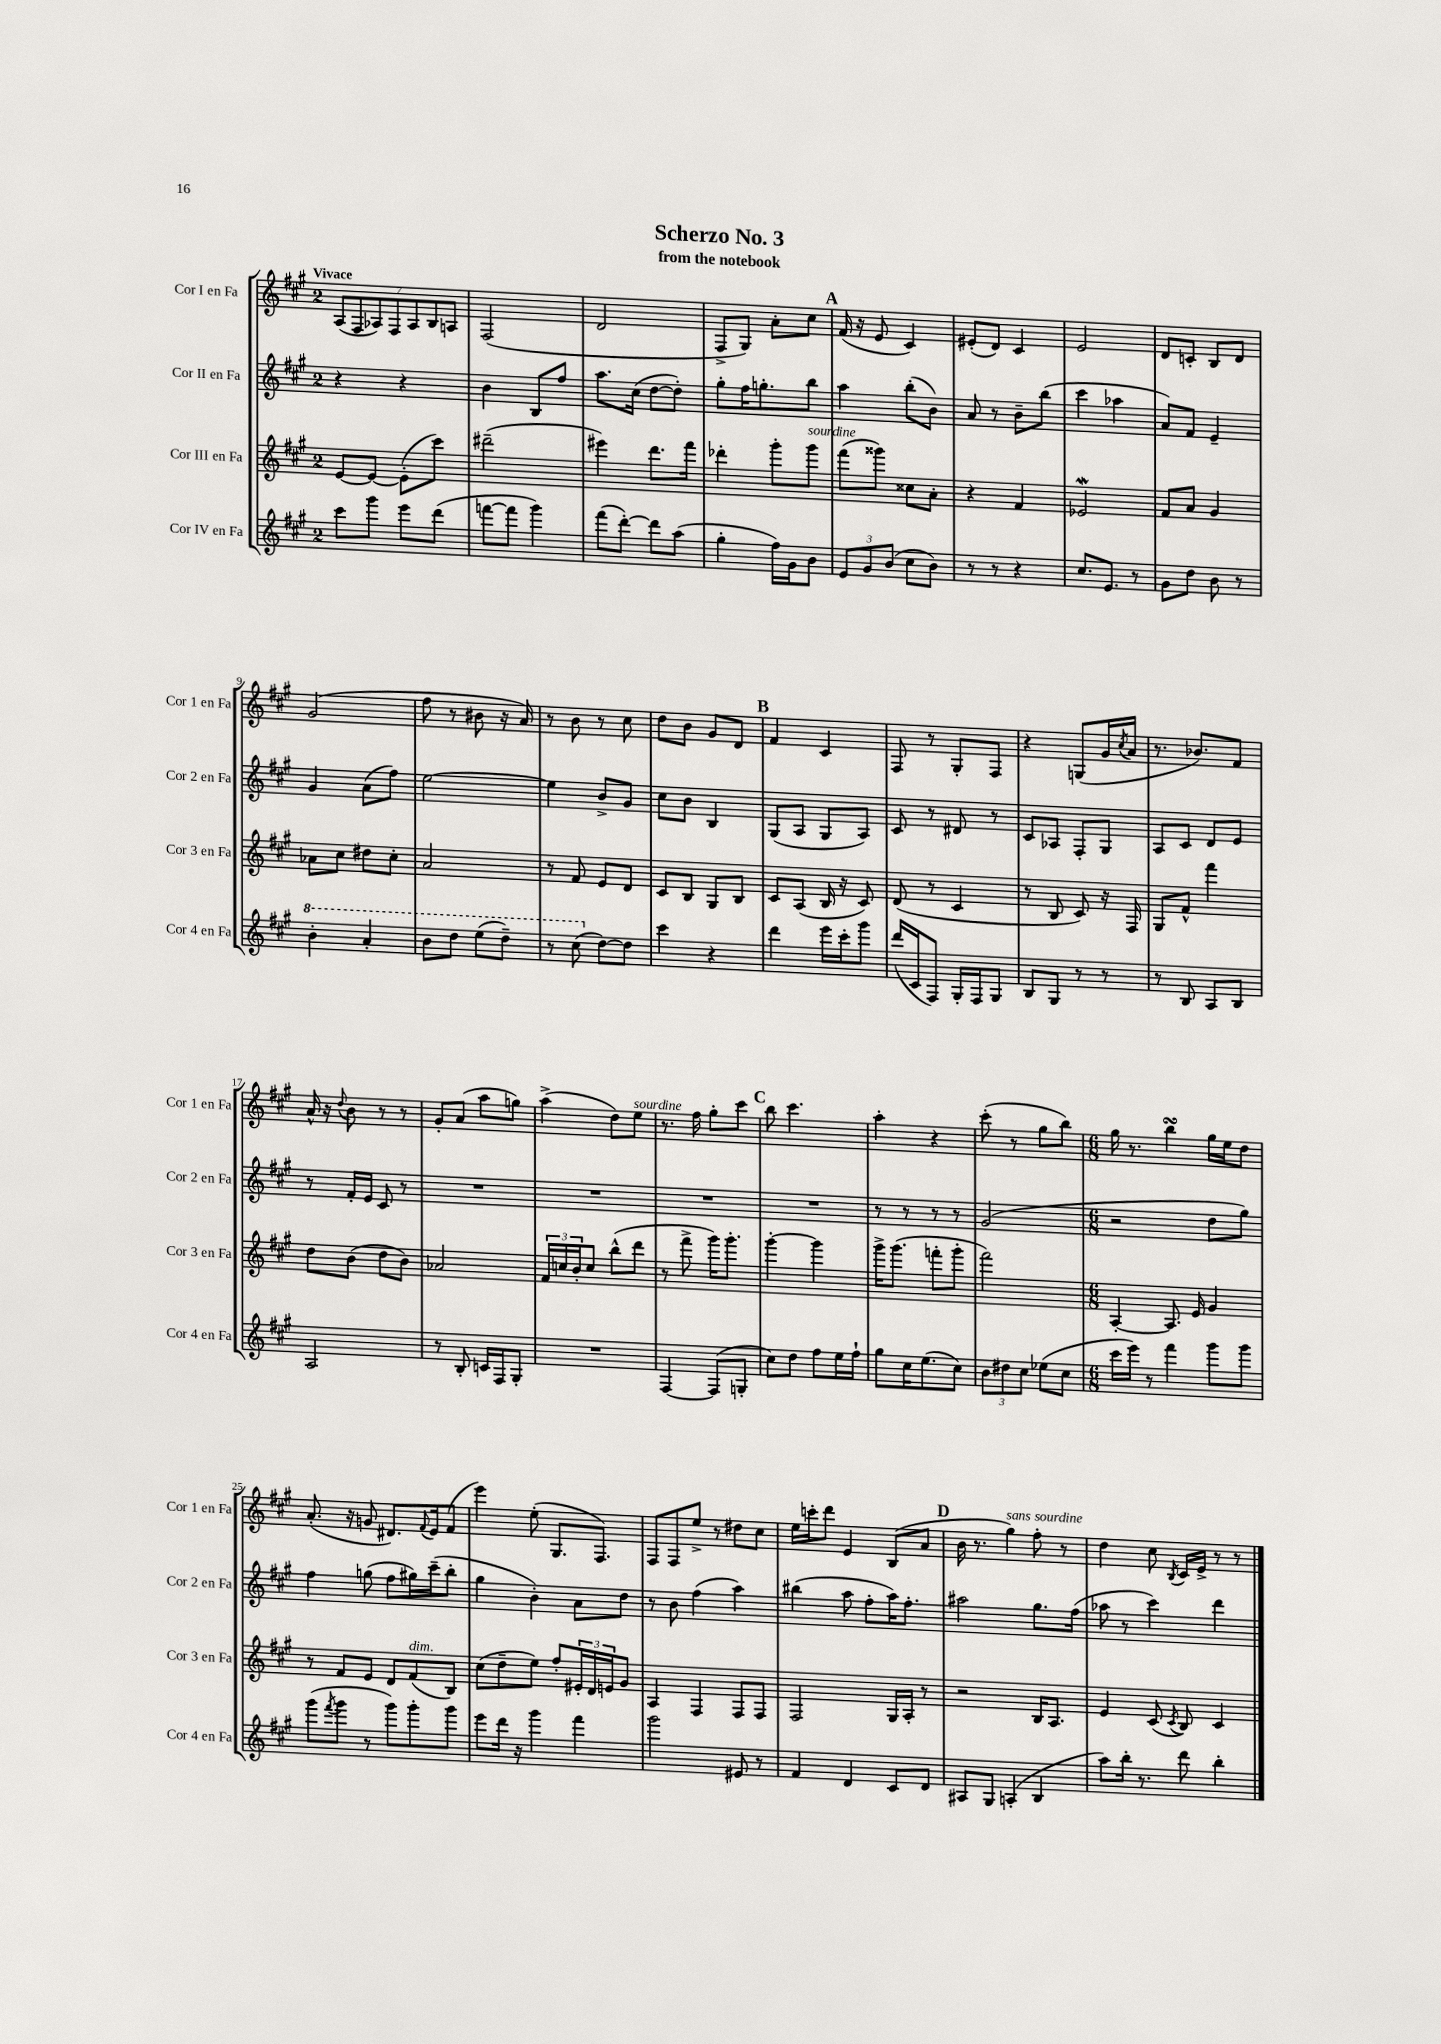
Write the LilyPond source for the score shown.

\header { title = "Scherzo No. 3" subtitle = "from the notebook" }
<<
\new StaffGroup <<
\new Staff = "s0" \with { instrumentName = "Cor I en Fa" shortInstrumentName = "Cor 1 en Fa" } {
    \clef treble \key a \major \once \override Staff.TimeSignature.style = #'single-digit \time 2/4 \tempo "Vivace"
    \tuplet 7/4 { a8( fis8 aes8) fis8 aes8 b8 a8 } |
    fis2( |
    d'2 |
    fis8-> gis8) a'8-. cis''8 |
    \mark \markup { \bold "A" } fis'16( r16 e'8 cis'4) |
    eis'8-.( d'8) cis'4 |
    e'2 |
    d'8 c'8-. b8 d'8 |
    gis'2( |
    fis''8 r8 bis'8 r16 a'16) |
    r8 b'8 r8 cis''8 |
    d''8 b'8 gis'8 d'8 |
    \mark \markup { \bold "B" } fis'4 cis'4 |
    fis8 r8 gis8-. fis8 |
    r4 g8( gis'16 \acciaccatura { cis''8 } a'16 |
    r8. bes'8.) fis'8 |
    a'16-^ r16 \appoggiatura { d''8 } b'8 r8 r8 |
    gis'8-. a'8( a''8 g''8) |
    a''4->( d''8) e''8^\markup { \italic "sourdine" } |
    r8. fis''16 gis''8-. cis'''8 |
    \mark \markup { \bold "C" } b''8 cis'''4. |
    a''4-. r4 |
    cis'''8-.( r8 gis''8 b''8) |
    \numericTimeSignature \time 6/8 gis''16 r8. b''4\turn gis''16 e''16 d''8 |
    a'8.-.( r16 g'8 dis'8.) \appoggiatura { fis'8 } e'16 fis'8( |
    e'''4) e''8-.( gis8. fis8.) |
    fis8 fis8 e''8-> r8 dis''8 cis''8 |
    e''16 c'''16-. d'''8 e'4 b8( a'8 |
    \mark \markup { \bold "D" } b'16 r8. gis''4^\markup { \italic "sans sourdine" }) fis''8-. r8 |
    d''4 cis''8 \acciaccatura { b8 } cis'16 e'16-> r8 r8 \bar "|." |
}
\new Staff = "s1" \with { instrumentName = "Cor II en Fa" shortInstrumentName = "Cor 2 en Fa" } {
    \clef treble \key a \major \once \override Staff.TimeSignature.style = #'single-digit \time 2/4
    r4 r4 |
    b'4 b8 fis''8 |
    a''8. cis''16( d''8~ d''8-.) |
    gis''8-. fis''16 g''8.-. b''8 |
    \mark \markup { \bold "A" } a''4 b''8-.( b'8) |
    a'8 r8 b'8-- b''8( |
    cis'''4 aes''4 |
    a'8) fis'8 e'4-- |
    gis'4 a'8( fis''8) |
    e''2~ |
    e''4 b'8-> gis'8 |
    cis''8 b'8 b4 |
    \mark \markup { \bold "B" } gis8( a8 gis8 a8) |
    cis'8 r8 dis'8 r8 |
    cis'8 aes8 fis8-. gis8 |
    a8 cis'8 d'8 e'8 |
    r8 fis'16-. e'16 cis'8 r8 |
    R2 |
    R2 |
    R2 |
    \mark \markup { \bold "C" } R2 |
    r8 r8 r8 r8 |
    gis'2( |
    \numericTimeSignature \time 6/8 r2 d''8 gis''8) |
    fis''4 g''8( fis''8 gis''16) cis'''16--( b''8-. |
    gis''4 b'4-.) a'8 d''8 |
    r8 b'8 fis''4( a''4) |
    bis''4( a''8 fis''8-. a''16) fis''8.-. |
    \mark \markup { \bold "D" } ais''2 gis''8. fis''16( |
    aes''8 r8 cis'''4) d'''4 \bar "|." |
}
\new Staff = "s2" \with { instrumentName = "Cor III en Fa" shortInstrumentName = "Cor 3 en Fa" } {
    \clef treble \key a \major \once \override Staff.TimeSignature.style = #'single-digit \time 2/4
    e'8~ e'8~ e'8-.( cis'''8) |
    dis'''2--( |
    eis'''4) d'''8. fis'''16 |
    des'''4-. gis'''8-. gis'''8^\markup { \italic "sourdine" } |
    \mark \markup { \bold "A" } fis'''8( gisis'''8) cisis''8 a'8-. |
    r4 fis'4 |
    ees'2\mordent |
    fis'8 a'8 gis'4 |
    aes'8 cis''8 dis''8 cis''8-. |
    a'2 |
    r8 fis'8 e'8 d'8 |
    cis'8 b8 gis8 b8 |
    \mark \markup { \bold "B" } cis'8 a8( b16 r16 cis'8) |
    d'8( r8 cis'4 |
    r8 b8 cis'8) r16 fis16 |
    gis8 fis'8-^ fis'''4 |
    d''8 b'8( d''8 b'8) |
    aes'2 |
    \tuplet 3/2 { fis'16 c''16 b'16-. } c''8 b''8-^( d'''8 |
    r8 fis'''8-> gis'''16) gis'''8.-. |
    \mark \markup { \bold "C" } gis'''4~-. gis'''4 |
    gis'''16-> gis'''8.( f'''8-. gis'''8-. |
    fis'''2) |
    \numericTimeSignature \time 6/8 a4~-. a8. e'16 gis'4 |
    r8 fis'8 e'8 d'8 fis'8^\markup { \italic "dim." }( b8) |
    cis''8( d''8-- e''8) fis''8-. \tuplet 3/2 { eis'16-. d'16 e'16 } gis'8 |
    a4 fis4 fis8 fis8 |
    fis2 gis16 a16-. r8 |
    \mark \markup { \bold "D" } r2 b16 a8. |
    e'4 cis'8( \acciaccatura { cis'8 } b8) cis'4 \bar "|." |
}
\new Staff = "s3" \with { instrumentName = "Cor IV en Fa" shortInstrumentName = "Cor 4 en Fa" } {
    \clef treble \key a \major \once \override Staff.TimeSignature.style = #'single-digit \time 2/4
    cis'''8 gis'''8 e'''8 d'''8( |
    f'''8~ f'''8 gis'''4) |
    fis'''8( d'''8~-.) d'''8 a''8( |
    gis''4-. fis''16) gis'16 b'8 |
    \mark \markup { \bold "A" } \tuplet 3/2 { e'8 gis'8 b'8( } cis''8 b'8) |
    r8 r8 r4 |
    cis''8. e'8. r8 |
    gis'8 d''8 b'8 r8 |
    \ottava #1 b''4-. a''4-. |
    b''8 d'''8 e'''8( d'''8--) |
    r8 cis'''8( \ottava #0 d''8~) d''8 |
    cis'''4 r4 |
    \mark \markup { \bold "B" } d'''4 e'''16 cis'''16-. gis'''8 |
    d'''16( cis'16 fis8) gis16-. fis16 gis8 |
    b8 gis8 r8 r8 |
    r8 b8 a8 b8 |
    a2 |
    r8 b8-. c'16 fis16 gis8-. |
    R2 |
    fis4~ fis8( g8-. |
    \mark \markup { \bold "C" } cis''8) d''8 fis''8 e''16 fis''16-! |
    gis''8 cis''16 e''8.( cis''8) |
    \tuplet 3/2 { b'8 dis''8 cis''8 } ees''8( cis''8 |
    \numericTimeSignature \time 6/8 cis'''16 e'''16) r8 fis'''4 gis'''8 gis'''8 |
    gis'''8( \acciaccatura { fis'''8 } gis'''8 r8 gis'''8) gis'''8-. gis'''8 |
    e'''8 d'''16 r16 gis'''4 fis'''4 |
    gis'''2 eis'8 r8 |
    fis'4 d'4 cis'8 d'8 |
    \mark \markup { \bold "D" } ais8 gis8 a4-.( b4 |
    a''8) b''16-. r8. d'''8 b''4-. \bar "|." |
}
>>
>>
